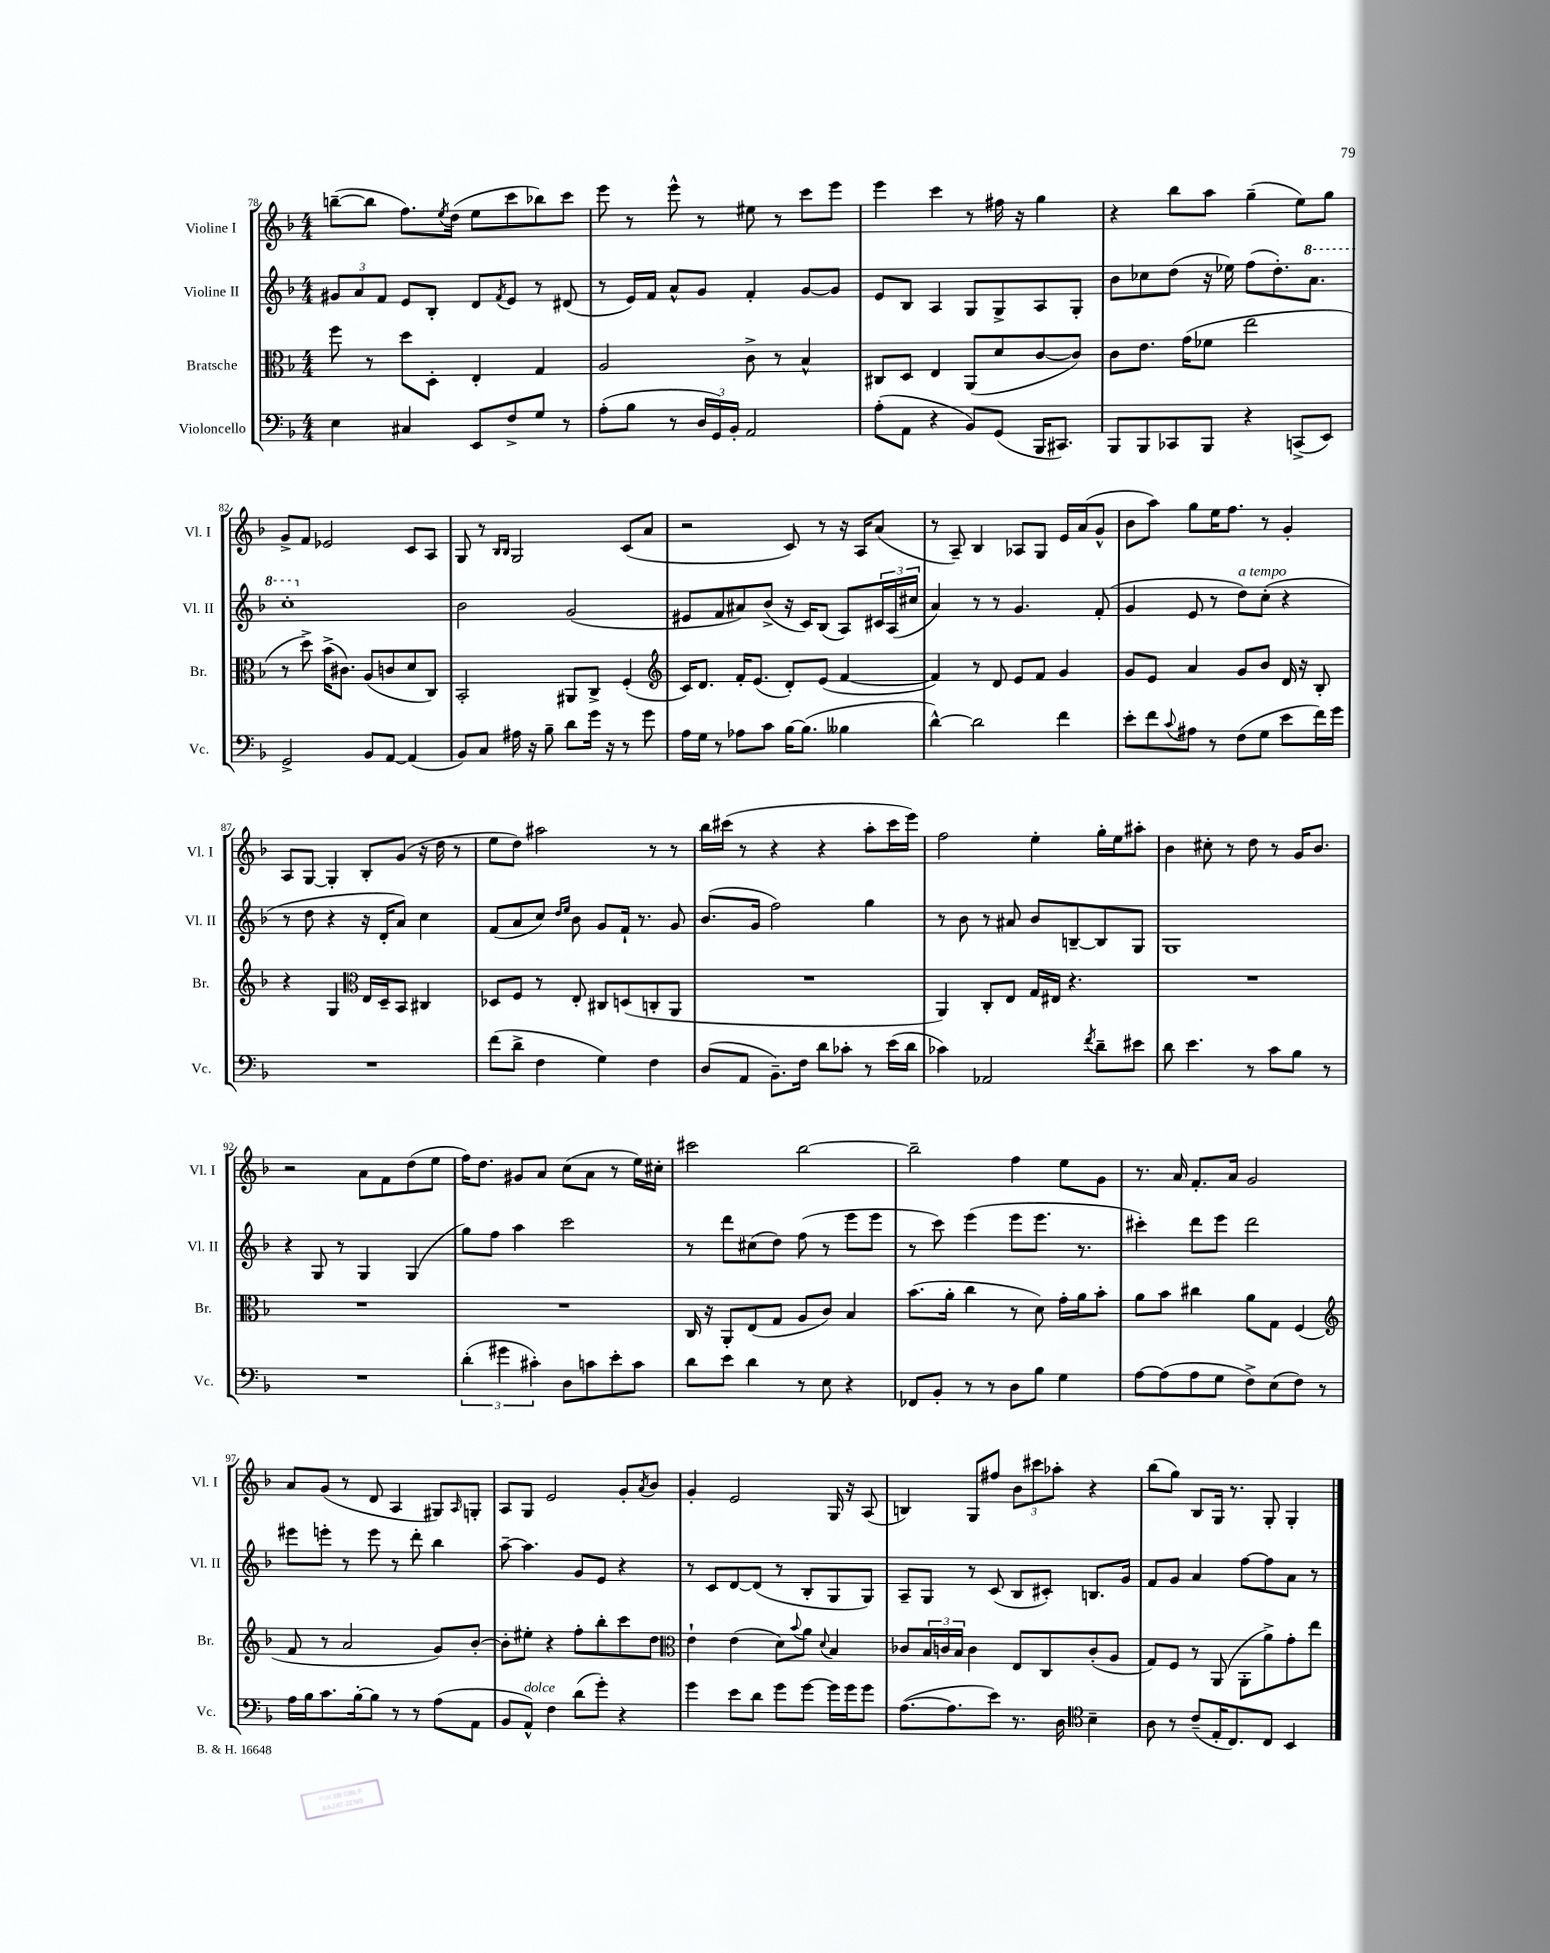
<<
\new StaffGroup <<
\new Staff = "s0" \with { instrumentName = "Violine I" shortInstrumentName = "Vl. I" } {
    \clef treble \key f \major \numericTimeSignature \time 4/4
    b''8~--( b''8 f''8.) \acciaccatura { e''8 } d''16( e''8 c'''8 bes''8) c'''8 |
    e'''8 r8 e'''8-^ r8 eis''8 r8 c'''8 e'''8 |
    e'''4 c'''4 r8 fis''16 r16 g''4 |
    r4 bes''8 a''8 g''4--( e''8) g''8 |
    g'8-> f'8 ees'2 c'8 a8 |
    g8 r8 \grace { bes16 bes16 } g2 c'8( a'8 |
    r2 c'8) r8 r16 a16 a'8( |
    r8 a8--) bes4 aes8 g8 e'16 a'16( g'8-^ |
    bes'8 a''8) g''8 e''16 f''8. r8 g'4-. |
    a8 g8~ g4-. bes8-. g'8( r16 d''16 r8 |
    e''8 d''8) ais''2 r8 r8 |
    bes''16 cis'''16( r8 r4 r4 a''8-. cis'''16 e'''16) |
    f''2 e''4-. g''16-. e''16 ais''8-. |
    bes'4 cis''8-. r8 d''8 r8 g'16 bes'8. |
    r2 a'8 f'8 d''8( e''8 |
    f''16) d''8. gis'8 a'8 c''8( a'8 r8 e''16) cis''16-. |
    cis'''2 bes''2~ |
    bes''2-- f''4 e''8 g'8 |
    r8. a'16 f'8.-. a'16 g'2 |
    a'8 g'8( r8 d'8 a4 gis8) \grace { a16 } g8-. |
    a8 g8 e'2 g'8-. \acciaccatura { a'8 } bes'8 |
    g'4-. e'2 g16 r16 a8( |
    b4) g8 fis''8 \tuplet 3/2 { bes'8 cis'''8 aes''8-. } r4 |
    bes''8( g''8) bes8 g16 r8. g8-. g4-. \bar "|." |
}
\new Staff = "s1" \with { instrumentName = "Violine II" shortInstrumentName = "Vl. II" } {
    \clef treble \key f \major \numericTimeSignature \time 4/4
    \tuplet 3/2 { gis'8 a'8 f'8 } e'8 bes8-. d'8 \acciaccatura { f'8 } e'8 r8 dis'8( |
    r8 e'16) f'16 a'8-^ g'8 f'4-. g'8~ g'8 |
    e'8 bes8 a4 g8 g8-> a8 g8-. |
    bes'8 ces''8 d''8( r16 ees''16) f''8( d''8.-.) \ottava #1 a''8. |
    c'''1-. \ottava #0 |
    bes'2 g'2( |
    eis'8 f'8 ais'8) bes'8->( r16 c'16) bes8( a8) \tuplet 3/2 { cis'16 a16( cis''16 } |
    a'4) r8 r8 g'4. f'8-.( |
    g'4 e'8 r8 d''8^\markup { \italic "a tempo" }) c''8-.( r4 |
    r8 d''8 r4 r16 d'16-. a'8) c''4 |
    f'8( a'8 c''8) \grace { d''16 e''16 } bes'8 g'8 f'16-! r8. g'8 |
    bes'8.( g'16 f''2) g''4 |
    r8 bes'8 r8 ais'8 bes'8 b8~-- b8 g8 |
    g1 |
    r4 g8 r8 g4 g4( |
    g''8) f''8 a''4 c'''2 |
    r8 d'''8 cis''8( d''8) f''8( r8 e'''8 e'''8 |
    r8 c'''8) e'''4( e'''8 e'''8. r8. |
    cis'''4-.) d'''8 e'''8 d'''2 |
    eis'''8 e'''8-. r8 e'''8 r8 d'''8-. bes''4 |
    a''8~-- a''4. g'8 e'8 r4 |
    r8 c'8 d'8~ d'8( r8 bes8-. g8 g8) |
    a8-- g8 r8 c'8( bes8 cis'8-.) b8. g'16 |
    f'8 g'8 a'4 f''8~ f''8 a'8 r8 \bar "|." |
}
\new Staff = "s2" \with { instrumentName = "Bratsche" shortInstrumentName = "Br." } {
    \clef alto \key f \major \numericTimeSignature \time 4/4
    f''8 r8 d''8 d8-. e4-. g4 |
    a2 c'8-> r8 bes4-^ |
    cis8 d8 e4 a,8( d'8 c'8~ c'8) |
    c'8 e'8. g'16( fes'8 e''2 |
    r8 d''8->) bes'16->( cis'8.) a8( c'8 d'8 c8) |
    bes,2-. ais,8 c8-> f4-.( |
    \clef treble c'16) d'8. f'16-. e'8.( d'8-.) e'8( f'4~ |
    f'4) r8 d'8 e'8 f'8 g'4 |
    g'8 e'8 a'4 g'8 bes'8 d'16 r16 bes8-. |
    r4 g4 \clef alto e16 d16-- bes,8 cis4 |
    des8 f8 r8 e8-. cis8 d8( c8-. a,8 |
    R1 |
    a,4) c8-. e8 g16 eis16 r4. |
    R1 |
    R1 |
    R1 |
    c16 r16 a,8-. e8( g8 a8 c'8) bes4 |
    bes'8.( a'16-. c''4 r8 d'8) g'16-. a'16 bes'8-. |
    a'8 bes'8 cis''4 a'8 g8 f4( |
    \clef treble f'8 r8 a'2 g'8) bes'8~-. |
    bes'8-. eis''8-. r4 f''8-. bes''8-. c'''8 d''8 |
    \clef alto e'4-! e'4( d'8) \appoggiatura { bes'8 } a'8 \appoggiatura { d'8 } bes4 |
    ces'8 \tuplet 3/2 { bes16 c'16 bes16 } c'4 e8 c8 c'8-.( a8 |
    g8) f8 r8 a,8( a,8-. a'8->) g'8-. e''8 \bar "|." |
}
\new Staff = "s3" \with { instrumentName = "Violoncello" shortInstrumentName = "Vc." } {
    \clef bass \key f \major \numericTimeSignature \time 4/4
    e4 cis4 e,8 f8-> g8 r8 |
    a8-.( bes8 r8 \tuplet 3/2 { d16 g,16) bes,16-. } a,2 |
    a8-.( a,8 r4 bes,8) g,8( bes,,16 cis,8.) |
    bes,,8 bes,,8 ces,8 bes,,8 r4 c,8->( e,8) |
    g,2-> bes,8 a,8~ a,4( |
    bes,8) c8 ais16 r16 bes8-- d'8 g'16 r16 r8 g'8 |
    a16 g16 r8 aes8 c'8 bes16~ bes8.( beses4 |
    d'4~-^) d'2 f'4 |
    e'8-. f'8 \appoggiatura { c'8 } ais8 r8 f8( g8 e'8 f'16) g'16 |
    R1 |
    f'8( d'8-> f4 g4) f4 |
    d8( a,8 bes,8.--) f16 d'8 ces'8-. r8 e'16( d'16 |
    ces'4) aes,2 \acciaccatura { f'8 } d'8-- eis'8 |
    d'8 e'4. r8 c'8 bes8 r8 |
    R1 |
    \tuplet 3/2 { d'4-.( gis'4 cis'4-.) } d8 c'8 e'8-. c'8 |
    d'8 e'8 d'4 r8 e8 r4 |
    fes,8 bes,8-. r8 r8 d8 bes8 g4 |
    a8~ a8( a8 g8 f8->) e8( f8) r8 |
    a16 bes16 c'8. bes16~-. bes8 r8 r8 a8( a,8 |
    bes,8 a,8-^^\markup { \italic "dolce" }) f4 d'8( g'8-.) r4 |
    g'4 e'8 d'8 g'8 g'8~ g'16 g'16 g'8 |
    a8.~( a8. e'8) r8. d16 \clef tenor bes4-- |
    a8 r8 c'8--( e16-. c8.) c8 bes,4 \bar "|." |
}
>>
>>
\layout { \context { \Score currentBarNumber = #78 } }
